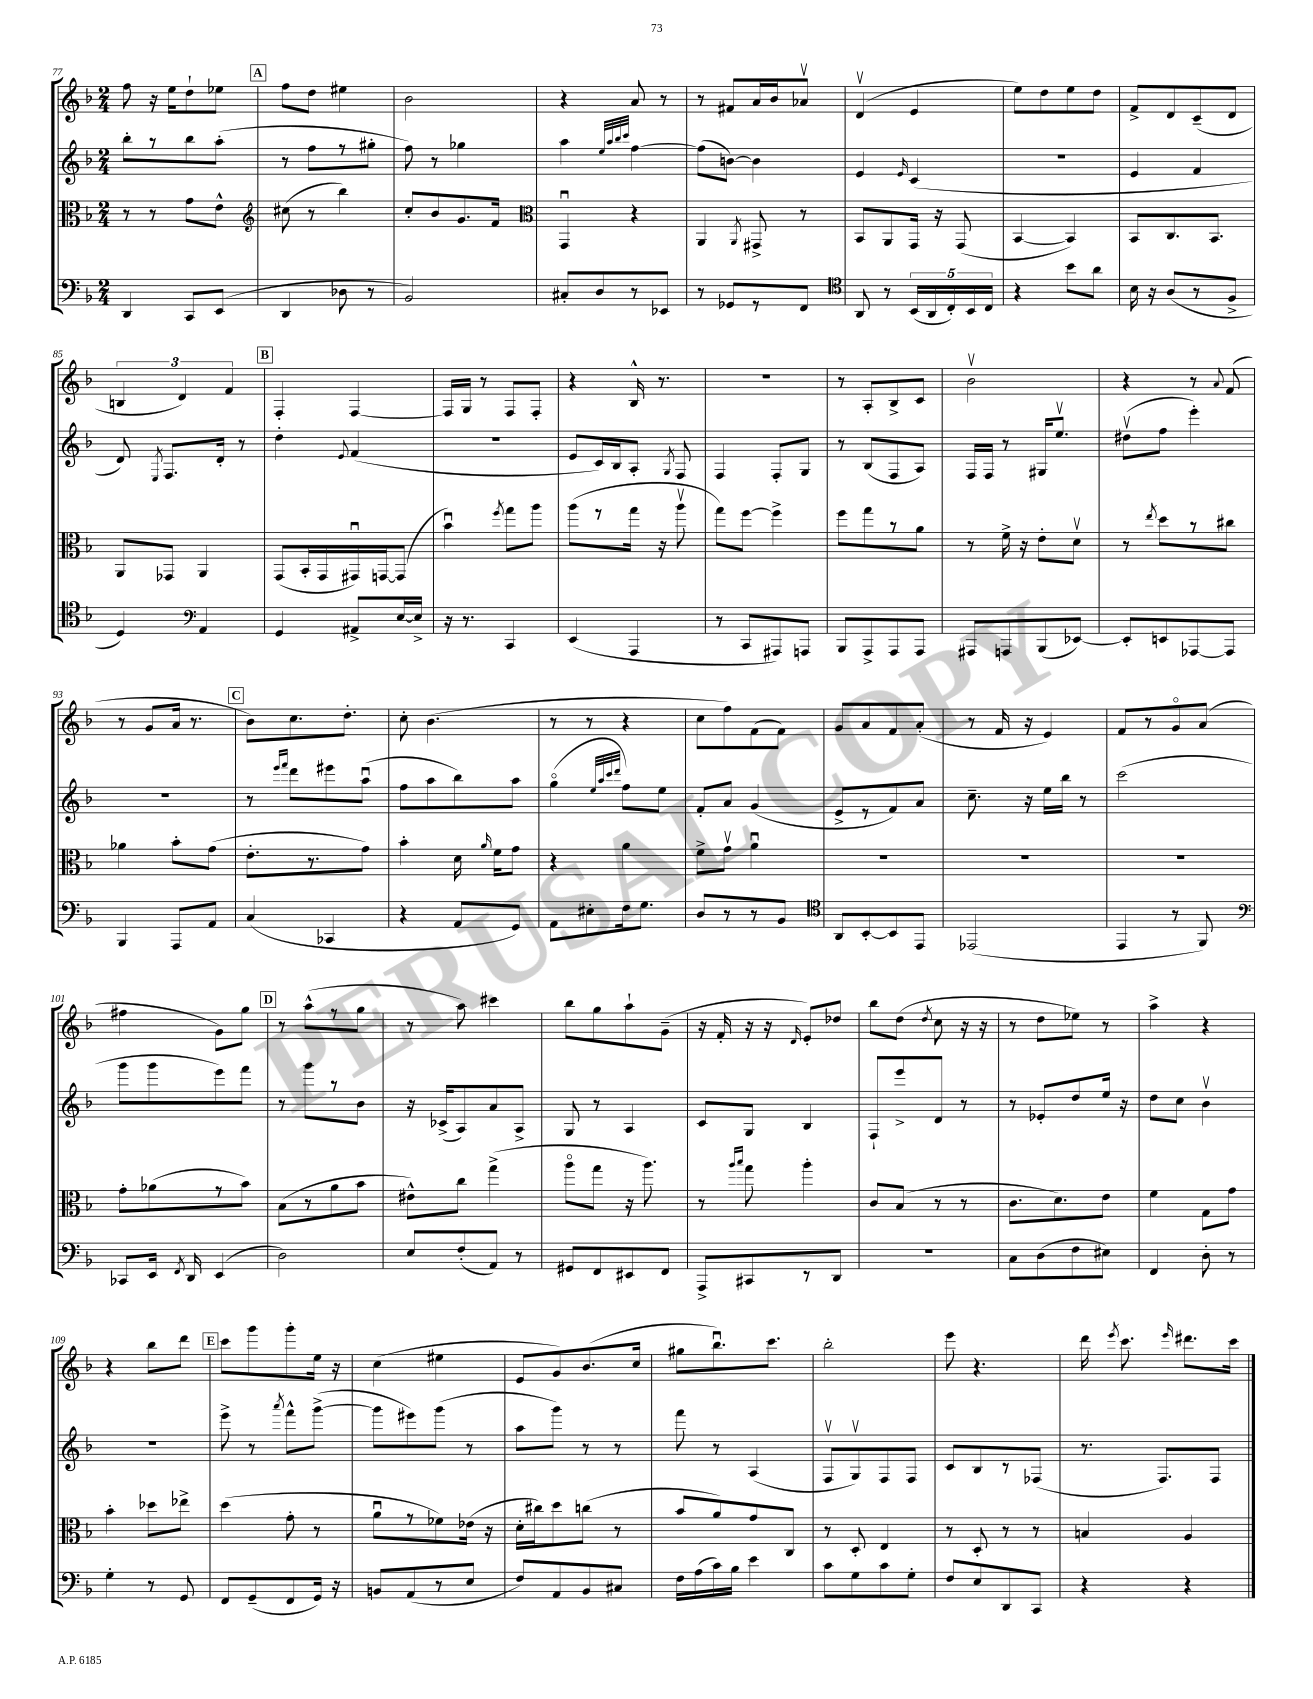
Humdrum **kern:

**kern	**kern	**kern	**kern
*staff4	*staff3	*staff2	*staff1
*clefF4	*clefC3	*clefG2	*clefG2
*k[b-]	*k[b-]	*k[b-]	*k[b-]
*M2/4	*M2/4	*M2/4	*M2/4
4DD	8r	8bb-'	8ff
.	8r	8r	16r
.	.	.	16ee
8CC	8g	8bb-	8dd`
(8EE	8e^^	(8aa'	8ee-
=	=	=	=
*	*clefG2	*	*
4DD	(8cc#	8r	8ff
.	8r	8ff	8dd
8D-	4bb-)	8r	4ee#
8r	.	8gg#'	.
=	=	=	=
2BB-)	8cc'	8ff)	2b-
.	8b-	8r	.
.	8.g	4gg-	.
.	16f	.	.
=	=	=	=
*	*clefC3	*	*
8C#'	4GGu	4aa	4r
8D	.	.	.
.	.	32qqee	.
.	.	32qqaa	.
.	.	32qqbb-	.
.	.	32qqccc	.
8r	4r	[4ff	8a
8EE-	.	.	8r
=	=	=	=
8r	4AA	(8ff]	8r
8GG-	.	[8b)	8f#
.	8qAA	.	.
8r	8GG#^	4b]	16a
.	.	.	16b-
8FF	8r	.	8a-v
=	=	=	=
*clefC4	*	*	*
8AA	8BB-	4e	(4dv
8r	8AA	.	.
.	.	16qqe	.
(20BB-	16GG	(4c	4e
20AA	.	.	.
.	16r	.	.
20C')	.	.	.
.	(8GG	.	.
20BB-	.	.	.
20C	.	.	.
=	=	=	=
4r	[4BB-	2r	8ee)
.	.	.	8dd
8b-	4BB-])	.	8ee
8a	.	.	8dd
=	=	=	=
16B-	8BB-	4e	8f^
16r	.	.	.
(8A	8.C	.	8d
8r	.	4f	(8c~
.	8.BB-	.	.
8F^	.	.	8d
=	=	=	=
4D)	8AA	8d)	6B
.	.	8qE	.
.	8GG-	8.F	.
.	.	.	6d)
*clefF4	*	*	*
4AA	4AA	.	.
.	.	16d'	.
.	.	.	6f
.	.	8r	.
=	=	=	=
4GG	(8GG	4dd'	4F'
.	16BB-'	.	.
.	16GG	.	.
.	.	8qqe	.
8AA#^	16GG#u)	(4f	[4F
.	[16GG	.	.
[16E	(8GG]	.	.
16E^]	.	.	.
=	=	=	=
16r	4b-u)	2r	16F]
8.r	.	.	16G
.	.	.	8r
.	8qff	.	.
4CC	8gg	.	8F
.	8aa	.	8F'
=	=	=	=
(4EE	(8aa	8e	4r
.	8r	16c)	.
.	.	16B-	.
4AAA	16gg	8A'	16B-^^
.	16r	.	8.r
.	.	8qG	.
.	8aav	8F	.
=	=	=	=
8r	8gg)	4F	2r
8CC	[8ff	.	.
8AAA#)	4ff^]	8F'	.
8AAA	.	8G	.
=	=	=	=
8BBB-	8ff	8r	8r
8AAA^	8gg	(8B-	8A'
8AAA	8r	8F	8B-^
8AAA	8a	8A)	8c
=	=	=	=
8AAA#	8r	16F	2b-v
.	.	16F	.
8AAA	16f^	8r	.
.	16r	.	.
(8BBB-	8e'	16G#	.
.	.	8.eev	.
[8EE-)	8dv	.	.
=	=	=	=
8EE-']	8r	(8dd#v	4r
.	8qee	.	.
8EE	8dd	8ff	.
[8AAA-	8r	4eee')	8r
.	.	.	8qqa
8AAA-]	8cc#	.	(8f
=	=	=	=
4BBB-	4a-	2r	8r
.	.	.	8g
8AAA	8b-'	.	16a
.	.	.	8.r
8AA	(8g	.	.
=	=	=	=
(4C	8.e'	8r	8b-)
.	.	16qqeee	.
.	.	16qqfff	.
.	.	8ddd	8.cc
.	8.r	.	.
4CC-	.	8eee#	.
.	.	.	8.dd'
.	8g)	(8aau	.
=	=	=	=
4r	4b-'	8ff	8cc'
.	.	8aa	(4.b-
8AA	16d	8bb-)	.
.	16qqa	.	.
.	16f	.	.
8GG)	8g	8aa	.
=	=	=	=
8AA	4r	(4ggo	8r
8E#'	.	.	8r
.	.	32qqee	.
.	.	32qqaa	.
.	.	32qqccc	.
.	.	32qqddd	.
16F	4a	8ff)	4r
8.G	.	.	.
.	.	8ee	.
=	=	=	=
8D	8f^	8f'	8cc
8r	8gv	8a	8ff)
8r	4au	(4g	(8f
8BB-	.	.	8f)
=	=	=	=
*clefC4	*	*	*
8AA	2r	8e^	8g
[8BB-'	.	8r	8a
8BB-]	.	8f)	8f
8EE	.	8a	(8a'
=	=	=	=
(2EE-	2r	8.cc~	8r
.	.	.	16f
.	.	16r	16r
.	.	16ee	4e)
.	.	16bb-	.
.	.	8r	.
=	=	=	=
4EE	2r	(2ccc	8f
.	.	.	8r
8r	.	.	8go
8FF)	.	.	(8a
=	=	=	=
*clefF4	*	*	*
8CC-	8g'	8ggg	4ff#
16EE	(8a-	8ggg	.
8qFF	.	.	.
16DD	.	.	.
(4EE	8r	8eee)	8g)
.	8b-)	8fff	8gg
=	=	=	=
2D)	(8B-	8r	8r
.	8r	8ggg	(8aa^^
.	8a	8r	8r
.	8b-	8b-	8gg
=	=	=	=
8E	8e#^^)	16r	8r
.	.	(16c-^	.
(8F'	8cc	8A)	8aa)
8AA)	(4gg^	8a	4ccc#
8r	.	8A^	.
=	=	=	=
8GG#	8aao	8G	8bb-
8FF	8gg	8r	8gg
8EE#	16r	4A	8aa`
.	8.aa)	.	.
8FF	.	.	(8g~
=	=	=	=
8AAA^	8r	8c	16r
.	.	.	16f'
.	16qqaa	.	.
.	16qqbb-	.	.
8CC#	8gg	8G	16r
.	.	.	16r
.	.	.	16qqd
8r	4aa'	4B-	8e')
8DD	.	.	8dd-
=	=	=	=
2r	8c	8F`	8bb-
.	(8B-	8eee^	(8dd
.	.	.	8qdd
.	8r	8d	8cc
.	8r	8r	16r
.	.	.	16r
=	=	=	=
8C	8.c	8r	8r
(8D	.	8e-'	8dd
.	8.d)	.	.
8F	.	8dd	8ee-)
8E#)	8e	16ee	8r
.	.	16r	.
=	=	=	=
4FF	4f	8dd	4aa^
.	.	8cc	.
8D'	8G	4b-v	4r
8r	8g	.	.
=	=	=	=
4G'	4b-'	2r	4r
8r	8dd-	.	8bb-
8GG	8ee-^	.	8ddd
=	=	=	=
8FF	(4dd	8eee^	8ccc
(8GG~	.	8r	8ggg
.	.	8qaaa	.
8FF	8g'	8fff^^	8ggg'
16GG)	8r	([8ggg^	16ee
16r	.	.	16r
=	=	=	=
8BB	8au	8ggg]	(4cc
(8AA	8r	8eee#)	.
8r	8f-)	(8ggg	4ee#
8E	(16e-	8r	.
.	16r	.	.
=	=	=	=
8F)	16d'	8aa	8e
.	16cc#)	.	.
8AA	8dd	8ggg)	8g)
8BB-	(8cc	8r	(8.b-
8C#	8r	8r	.
.	.	.	16cc
=	=	=	=
16F	8b-	8fff	8gg#
(16A	.	.	.
16c)	8a)	8r	8.bb-u)
16B-	.	.	.
4e	8g	(4A	.
.	.	.	8.ccc
.	8C	.	.
=	=	=	=
8c	8r	8Fv	2bb-'
8G	8D'	8Gv)	.
8c	4E	8F	.
8G'	.	8F	.
=	=	=	=
8F	8r	8c	8eee
8E	8D'	8B-	4.r
8DD	8r	8r	.
8CC	8r	(8F-	.
=	=	=	=
4r	4B	8.r	16ddd
.	.	.	8qeee
.	.	.	8.ccc
.	.	8.F)	.
.	.	.	16qqeee
4r	4A	.	8.ddd#
.	.	8F	.
.	.	.	16ccc
==	==	==	==
*-	*-	*-	*-
